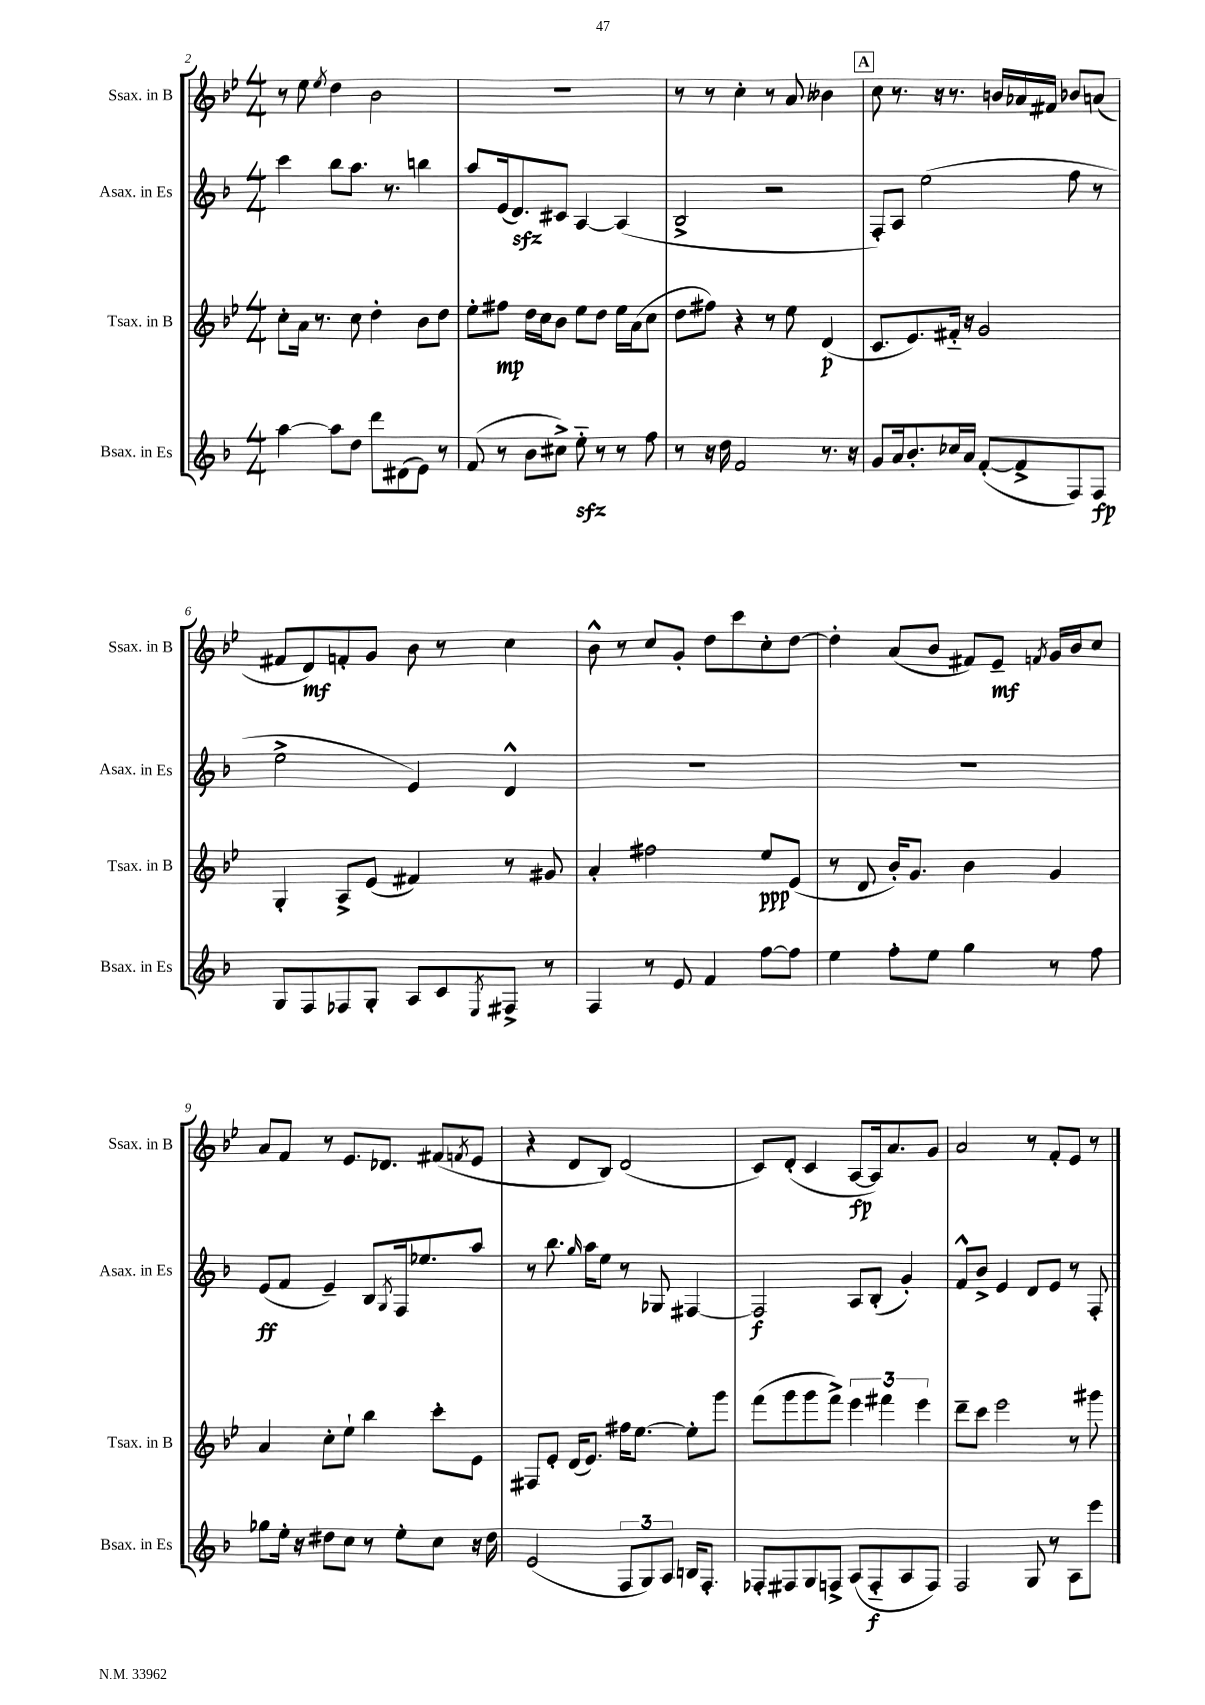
<<
\new StaffGroup <<
\new Staff = "s0" \with { instrumentName = "Ssax. in B" shortInstrumentName = "Ssax. in B" } {
    \clef treble \key bes \major \numericTimeSignature \time 4/4
    r8 ees''8 \acciaccatura { ees''8 } d''4 bes'2 |
    R1 |
    r8 r8 c''4-. r8 a'8 beses'4 |
    \mark \markup { \box "A" } c''8 r8. r16 r8. b'16 aes'16 fis'16 bes'8 a'8( |
    fis'8 d'8\mf) f'8-. g'8 bes'8 r8 c''4 |
    bes'8-^ r8 c''8 g'8-. d''8 c'''8 c''8-. d''8~ |
    d''4-. a'8( bes'8 fis'8) ees'8--\mf \acciaccatura { f'8 } g'16 bes'16 c''8 |
    a'8 f'8 r8 ees'8. des'8. fis'8( \acciaccatura { f'8 } ees'8 |
    r4 d'8 bes8) d'2( |
    c'8) d'8-.( c'4 a8~\fp a16) a'8. g'8 |
    a'2 r8 f'8-. ees'8 r8 \bar "|." |
}
\new Staff = "s1" \with { instrumentName = "Asax. in Es" shortInstrumentName = "Asax. in Es" } {
    \clef treble \key f \major \numericTimeSignature \time 4/4
    c'''4 bes''8 a''8. r8. b''4 |
    a''8 e'16( d'8.\sfz) cis'8 a4~ a4( |
    bes2-> r2 |
    \mark \markup { \box "A" } f8-.) a8 e''2( f''8 r8 |
    e''2-> e'4) d'4-^ |
    R1 |
    R1 |
    e'8\ff( f'8 e'4--) bes8 \acciaccatura { g8 } f16 ees''8. a''8 |
    r8 bes''8. \grace { g''16 } a''16 e''8 r8 ges8 fis4~ |
    fis2\f a8 bes8-.( g'4-.) |
    f'8-^ bes'8-> e'4 d'8 e'8 r8 f8-. \bar "|." |
}
\new Staff = "s2" \with { instrumentName = "Tsax. in B" shortInstrumentName = "Tsax. in B" } {
    \clef treble \key bes \major \numericTimeSignature \time 4/4
    c''8-. a'16 r8. c''8 d''4-. bes'8 d''8 |
    ees''8-. fis''8\mp d''16 c''16 bes'8 ees''8 d''8 ees''16 a'16( c''8 |
    d''8 fis''8) r4 r8 ees''8 d'4\p( |
    \mark \markup { \box "A" } c'8. ees'8.) fis'16-_ r16 g'2 |
    g4-. a8-> ees'8( fis'4) r8 gis'8 |
    a'4-. fis''2 ees''8\ppp ees'8( |
    r8 d'8 bes'16-.) g'8. bes'4 g'4 |
    a'4 c''8-. ees''8-! bes''4 c'''8-. ees'8 |
    fis8 ees'8-. d'16( ees'8.) fis''16 ees''8.~ ees''8-. g'''8 |
    f'''8( g'''8 g'''8 f'''8->) \tuplet 3/2 { ees'''4 fis'''4 ees'''4 } |
    d'''8-- c'''8 ees'''2 r8 gis'''8 \bar "|." |
}
\new Staff = "s3" \with { instrumentName = "Bsax. in Es" shortInstrumentName = "Bsax. in Es" } {
    \clef treble \key f \major \numericTimeSignature \time 4/4
    a''4~ a''8 d''8 d'''8 dis'8( e'8) r8 |
    f'8( r8 bes'8 cis''8->) e''8-_\sfz r8 r8 f''8 |
    r8 r16 d''16 f'2 r8. r16 |
    \mark \markup { \box "A" } g'8 a'16 bes'8.-. ces''16 a'16 f'8~-.( f'8-> f8) f8\fp |
    g8 f8 fes8 g8-. a8 c'8 \acciaccatura { e8 } fis8-> r8 |
    f4 r8 e'8 f'4 f''8~ f''8 |
    e''4 f''8-. e''8 g''4 r8 f''8 |
    ges''8 e''16-. r16 dis''8 c''8 r8 e''8-. c''8 r16 dis''16 |
    e'2( \tuplet 3/2 { f8 g8) a8 } b16 f8.-. |
    fes8-. fis8 g8 f8-> a8( f8-_\f a8 f8) |
    f2 g8 r8 a8 e'''8 \bar "|." |
}
>>
>>
\layout { \context { \Score currentBarNumber = #2 } }
